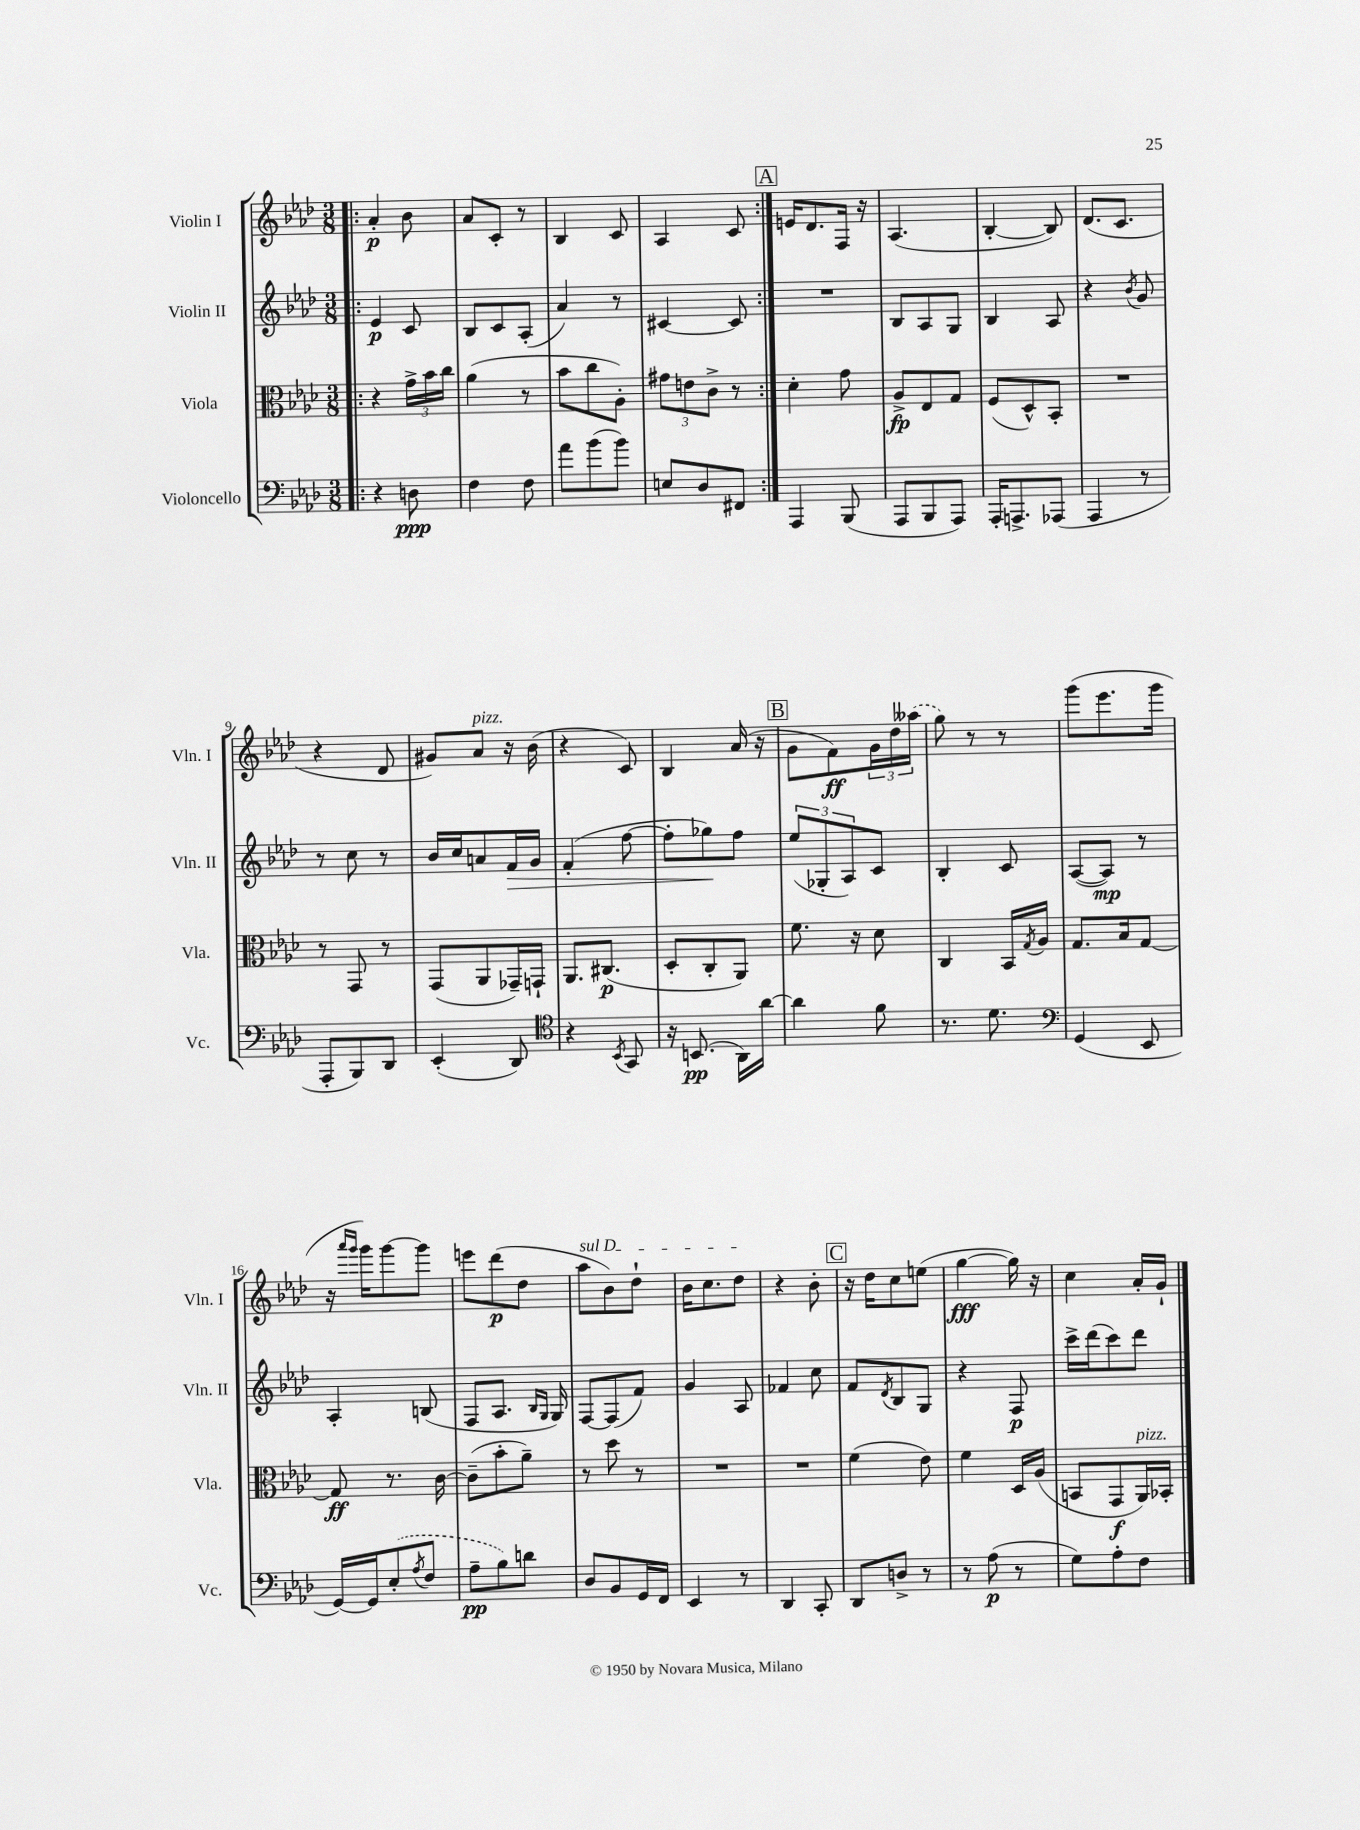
<<
\new StaffGroup <<
\new Staff = "s0" \with { instrumentName = "Violin I" shortInstrumentName = "Vln. I" } {
    \clef treble \key aes \major \numericTimeSignature \time 3/8
    \repeat volta 2 { \bar ".|:" aes'4-.\p bes'8 |
    aes'8 c'8-. r8 |
    bes4 c'8 |
    aes4 c'8 | }
    \mark \markup { \box "A" } e'16 des'8. f16 r16 |
    aes4.( |
    bes4~-. bes8) |
    des'8.( c'8. |
    r4 des'8 |
    gis'8) aes'8^\markup { \italic "pizz." } r16 bes'16( |
    r4 c'8) |
    bes4 aes'16( r16 |
    \mark \markup { \box "B" } g'8 f'8\ff) \tuplet 3/2 { g'16 des''16 \once \slurDashed aeses''16( } |
    g''8) r8 r8 |
    g'''8( ees'''8. g'''16 |
    r16 \grace { aes'''16 g'''16 } g'''16) g'''8~ g'''8 |
    e'''8 des'''8\p( des''8 |
    \once \override TextSpanner.bound-details.left.text = \markup { \italic "sul D" } aes''8\startTextSpan bes'8) des''8-! |
    bes'16 c''8. des''8\stopTextSpan |
    r4 bes'8-. |
    \mark \markup { \box "C" } r16 des''16 c''8 e''8( |
    g''4~\fff g''16) r16 |
    c''4 aes'16-. g'16-! \bar "|." |
}
\new Staff = "s1" \with { instrumentName = "Violin II" shortInstrumentName = "Vln. II" } {
    \clef treble \key aes \major \numericTimeSignature \time 3/8
    \repeat volta 2 { \bar ".|:" ees'4\p c'8 |
    bes8 c'8 aes8-.( |
    aes'4) r8 |
    cis'4~ cis'8 | }
    \mark \markup { \box "A" } R4. |
    bes8 aes8 g8 |
    bes4 aes8 |
    r4 \acciaccatura { bes'8 } g'8 |
    r8 c''8 r8 |
    bes'16 c''16 a'8 f'16\> g'16 |
    f'4-.( f''8~ |
    f''8-. ges''8\!) f''8 |
    \mark \markup { \box "B" } \tuplet 3/2 { ees''8( ges8-. aes8) } c'8 |
    bes4-. c'8 |
    aes8~( aes8\mp) r8 |
    aes4-. b8( |
    f8 aes8. \grace { bes16 g16 } g16) |
    f8~ f8( f'8) |
    g'4 aes8 |
    fes'4 c''8 |
    \mark \markup { \box "C" } f'8 \acciaccatura { des'8 } bes8 g8 |
    r4 f8\p |
    c'''16-> des'''16( c'''8) des'''8 \bar "|." |
}
\new Staff = "s2" \with { instrumentName = "Viola" shortInstrumentName = "Vla." } {
    \clef alto \key aes \major \numericTimeSignature \time 3/8
    \repeat volta 2 { \bar ".|:" r4 \tuplet 3/2 { g'16-> bes'16 c''16 } |
    aes'4( r8 |
    bes'8 c''8 aes8-.) |
    \tuplet 3/2 { gis'8 e'8 c'8-> } r8 | }
    \mark \markup { \box "A" } des'4-. g'8 |
    aes8->\fp ees8 g8 |
    f8( des8-^) bes,8-. |
    R4. |
    r8 g,8 r8 |
    g,8( aes,8 ges,16--) g,16-! |
    aes,8. cis8.\p( |
    des8-. c8-. aes,8) |
    \mark \markup { \box "B" } f'8. r16 des'8 |
    c4 bes,16 \acciaccatura { g8 } aes16 |
    g8. bes16 g8~ |
    g8\ff r8. c'16~ |
    c'8--( bes'8-. aes'8--) |
    r8 des''8 r8 |
    R4. |
    R4. |
    \mark \markup { \box "C" } f'4( ees'8) |
    f'4 des16 aes16( |
    b,8 g,8\f aes,16^\markup { \italic "pizz." }) bes,16-. \bar "|." |
}
\new Staff = "s3" \with { instrumentName = "Violoncello" shortInstrumentName = "Vc." } {
    \clef bass \key aes \major \numericTimeSignature \time 3/8
    \repeat volta 2 { \bar ".|:" r4 d8\ppp |
    f4 f8 |
    aes'8 bes'8( bes'8) |
    e8 des8 fis,8 | }
    \mark \markup { \box "A" } aes,,4 bes,,8( |
    aes,,8 bes,,8 aes,,8) |
    aes,,16-. a,,8.-> aes,,8( |
    aes,,4 r8 |
    aes,,8-. bes,,8) des,8 |
    ees,4-.( des,8) |
    \clef tenor r4 \acciaccatura { bes,8 } g,8 |
    r16 b,8.\pp( aes,16) aes'16~ |
    \mark \markup { \box "B" } aes'4 f'8 |
    r8. des'8. |
    \clef bass g,4( ees,8 |
    g,16~) g,16 \once \slurDashed ees8-.( \acciaccatura { aes8 } f8 |
    aes8--\pp bes8) d'8 |
    des8 bes,8 g,16 f,16 |
    ees,4 r8 |
    des,4 c,8-. |
    \mark \markup { \box "C" } des,8 d8-> r8 |
    r8 aes8\p( r8 |
    g8) aes8-. f8 \bar "|." |
}
>>
>>
